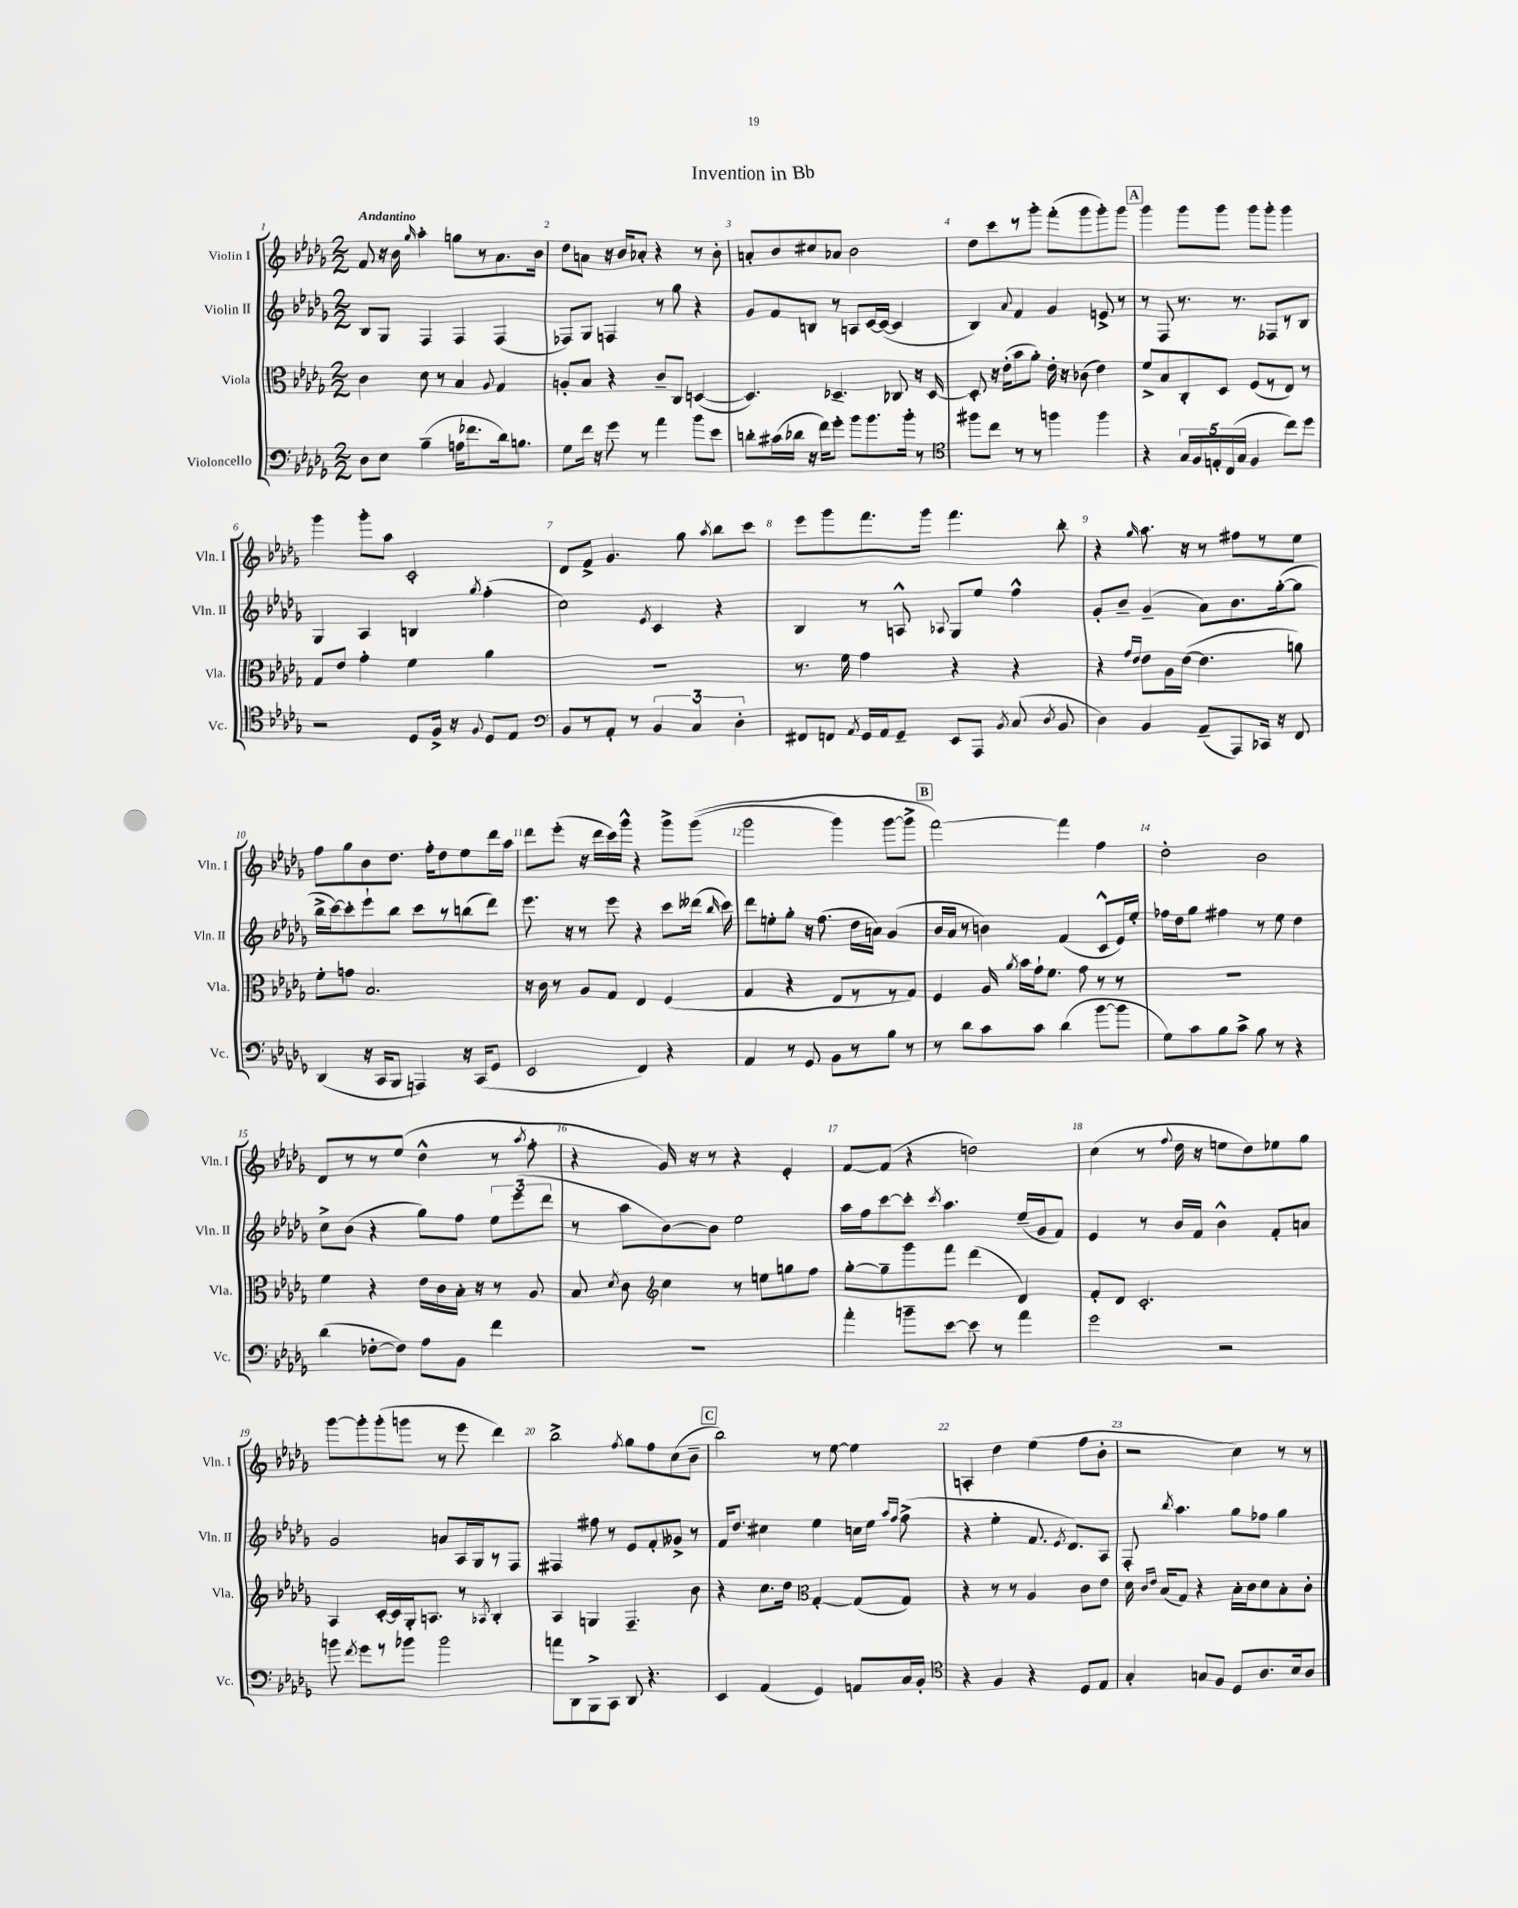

**kern	**kern	**kern	**kern
*staff4	*staff3	*staff2	*staff1
*clefF4	*clefC3	*clefG2	*clefG2
*k[b-e-a-d-g-]	*k[b-e-a-d-g-]	*k[b-e-a-d-g-]	*k[b-e-a-d-g-]
*M2/2	*M2/2	*M2/2	*M2/2
8D-	4c	8B-	8f
8E-	.	8G-	16r
.	.	.	16b-
.	.	.	16qqgg-
(4B-~	8d-	4F	4aa-'
.	8r	.	.
16A	4B-	4F	8gg
8.f-	.	.	.
.	.	.	8r
.	8qqA-	.	.
16d-)	4G-	(4F	8.a-
8.B	.	.	.
.	.	.	16b-
=	=	=	=
8G-	8A'	8F-)	8dd-
16f	8B-	8G-	8a
16r	.	.	.
8g-	4r	4F	16r
.	.	.	16b-
8r	.	.	8a-'
4a-	8c~	8r	4r
.	8C	8gg-	.
8b-	([4D	4r	8r
8e-	.	.	8b-'
=	=	=	=
8d'	4.D])	8g-	8a'
(16c#	.	8f	8b-
16d-	.	.	.
16r	.	8B	8cc#
16f)	.	.	.
8g-'	4.D-~	8r	8a-
8b-	.	8A	2b-
8.b-	.	[16c	.
.	.	(16c_	.
.	8C-	4c]	.
16b-'	.	.	.
8r	16r	.	.
.	[16D-	.	.
=	=	=	=
*clefC4	*	*	*
8ff#	8D-']	4B-)	8dd-
8cc	16r	.	8ccc
.	(16e-'	.	.
.	.	8qqa-	.
8r	8b-	4f	8r
8r	8a-')	.	8ggg-'
4ff	16e-'	4g-	(8fff'
.	16r	.	.
.	(8c-	.	8ggg-
4ff	4e-)	8e^	8ggg-')
.	.	8r	8ggg-
=	=	=	=
4r	8f^	8r	4ggg-
.	8B-	8F	.
20G-	8C'	8.r	8ggg-
20F	.	.	.
20E'	.	.	.
.	8D-	.	8ggg-
(20C	.	.	.
.	.	8.r	.
20G-	.	.	.
4F	(8F	.	8ggg-
.	8r	8F-	8ggg-'
8cc)	8E-)	8r	4ggg-
8dd-	8r	8B-	.
=	=	=	=
2r	8G-	4G-	4ggg-
.	8e-	.	.
.	4g-'	4A-	8ggg-'
.	.	.	8aa-
8D-	4f	4B	2c'
16F^	.	.	.
16r	.	.	.
8qqF	.	8qgg-	.
8D-	4a-	(4ff'	.
8E-	.	.	.
=	=	=	=
*clefF4	*	*	*
8BB-	1r	2cc)	8d-
8r	.	.	8f^
8AA-'	.	.	4.g-
8r	.	.	.
.	.	8qe-	.
6BB-	.	4c	.
.	.	.	8gg-
6C	.	.	.
.	.	.	8qaa-
.	.	4r	8bb-
6D-'	.	.	.
.	.	.	8ccc
=	=	=	=
8FF#	8.r	4B-	8eee-
8FF	.	.	8ggg-
.	16f	.	.
8qAA-	.	.	.
16GG-	4g-	8r	8.fff
16AA-	.	.	.
8GG-~	.	8A^^	.
.	.	.	16ggg-
.	.	8qqA-	.
8EE-	4r	8G-	4.fff
8AAA-	.	8ee-	.
8qBB-	.	.	.
(8C	4r	4ff^^	.
8qD-	.	.	.
8BB-	.	.	8bb-'
=	=	=	=
4D-)	4r	8g-'	4r
.	.	8b-~	.
.	16qqg-	.	.
.	16qqe-	.	16qqgg-
4BB-	8e-	(4g-~	8.aa-
.	16A-	.	.
.	([16e-	.	16r
(8AA-~	4.e-]	8a-)	8r
8AAA-)	.	8.b-	8ff#
16CC-	.	.	8r
16r	.	([16gg-'	.
8FF	8a)	8gg-]	8ee-
=	=	=	=
(4DD-	8f'	16bb-^	8ff
.	.	[16ccc)	.
.	8g	8ccc']	8gg-
16r	2.B-	8eee-`	8b-
16CC	.	.	.
8BBB-	.	8bb-	8.dd-
4AAA)	.	8ccc	.
.	.	.	16ff'
.	.	8r	8dd-
16r	.	(8bb	8ee-
(16CC	.	.	.
8GG-	.	8ddd-)	16ddd-
.	.	.	16aa-
=	=	=	=
2EE-	16r	8.eee-	8ddd-
.	16c	.	.
.	8r	.	(8eee-'
.	.	16r	.
.	8A-	8r	16r
.	.	.	16ddd-
.	8G-	8eee-	16ccc)
.	.	.	16ggg-^^
4FF)	4E-	4r	4r
4r	(4F	8ccc	8ggg-^
.	.	(16ddd--	&((8ggg-
.	.	16qqbb-	.
.	.	16ccc)	.
=	=	=	=
4AA-	4G-	8ddd-	2ggg-
.	.	8ee'	.
8r	4r	8gg-'	.
8GG-	.	16r	.
.	.	(8.ff	.
8BB-	8E-	.	4ggg-)
8r	8r	16dd-	.
.	.	16a)	.
8B-	8r	(4g-	[8ggg-
8r	8G-)	.	8ggg-^]
=	=	=	=
8r	4F	16b-	[2fff&)
.	.	16a-	.
8d-	.	8r	.
8c	16A-	4b)	.
.	8qa-	.	.
.	16b-	.	.
8c	16g-`	.	.
.	8.f	.	.
(4d-	.	(4f	4fff]
.	8g-	.	.
[8b-	8r	8c^^	4ff
8b-]	8r	16e-)	.
.	.	16ee-'	.
=	=	=	=
8G-)	1r	16ff-	2dd-'
.	.	16dd-	.
8c	.	8gg-	.
8B-	.	4ff#	.
8c^	.	.	.
8B-	.	8r	2b-
8r	.	8ee-	.
4r	.	4dd-	.
=	=	=	=
(4d-	4f	8cc^	8d-
.	.	(8b-	8r
[8F-'	4r	4r	8r
8F-])	.	.	(8ee-
8A-	16e-	8gg-)	4dd-^^
.	16c	.	.
8BB-	16B-'	8ff	.
.	16r	.	.
4f	8r	12ee-	8r
.	.	(12eee-	.
.	.	.	8qaa-
.	8A-	.	8ff'
.	.	12ddd-	.
=	=	=	=
1r	8B-	8r	4r
.	8qd-	.	.
.	8c	8aa-	.
*	*clefG2	*	*
.	4cc	[8b-)	16g-)
.	.	.	16r
.	.	8b-]	8r
.	8r	2ee-	4r
.	8ee	.	.
.	8gg	.	4e-'
.	8ff	.	.
=	=	=	=
4a-'	[8gg-'	16aa-	[8f
.	.	16ff	.
.	8gg-~]	[8ccc	(8f]
8b~	8ggg-	8ccc']	4r
.	.	8qccc	.
[8e-	8fff	4.aa-	.
8e-]	(4ddd-	.	2dd)
8r	.	.	.
4a-	4d-)	(16ee-~	.
.	.	16g-	.
.	.	8f)	.
=	=	=	=
2g-	8f'	4e-	(4cc
.	8d-	.	.
.	2.c'	8r	8r
.	.	.	8qqff
.	.	16b-	16dd-
.	.	16f	16r
2r	.	4b-^^	8ee
.	.	.	8dd-)
.	.	8f'	8ee-
.	.	8a	8gg-
=	=	=	=
8b	4A-	2g-	[8ggg-
8qf	.	.	.
8g-	.	.	8ggg-']
8r	[16c'	.	(8ggg-'
.	16c]	.	.
8b-	16G-'	.	8ggg
.	8.A	.	.
2b-	.	8a	8r
.	8r	16A-	8eee-
.	.	16G-	.
.	8qA-	.	.
.	4B-'	8r	4ddd-)
.	.	8F	.
=	=	=	=
8a	4A-	4F#	2bb-^
8DD-	.	.	.
8BBB-^	4G	8ff#	.
8CC	.	8r	.
.	.	.	8qff
8DD-	4.F~	8e-	8gg-
4.r	.	8f'	8ff
.	.	8g--^	(8cc
.	8b-	8r	8b-~
=	=	=	=
4EE-	4r	16f	2bb-)
.	.	8.dd-	.
(4AA-	8.cc	4cc#	.
.	16dd-	.	.
*	*clefC3	*	*
4GG-)	[4G-'	4ee-	8r
.	.	.	[8ee-
8AA	(8G-]	16cc	4ee-]
.	.	16ee-	.
.	.	16qqaa-	.
.	.	16qqff	.
16C	8G-)	(8ff^	.
16BB-'	.	.	.
=	=	=	=
*clefC4	*	*	*
4r	4r	4r	4A'
4F	8r	4ee-'	4dd-
.	8r	.	.
4r	4A-	8.f	(4ee-
.	.	8qe-	.
.	.	8.d-)	.
8D-	8c	.	8ff
8E-	8e-	8A-	8b-'
=	=	=	=
4G-'	16d-	8F'	2r
.	16qqc	.	.
.	16qqe-	.	.
.	(16B-	.	.
.	.	8qbb-	.
.	8G-)	4.aa-	.
8G	4r	.	.
8F	.	.	.
8D-	16B-'	8gg-	4cc)
.	16c	.	.
8.A-	8d-	8ff-	.
.	8B-'	4gg-	8r
16B-	.	.	.
8A-	8c'	.	8r
==	==	==	==
*-	*-	*-	*-
